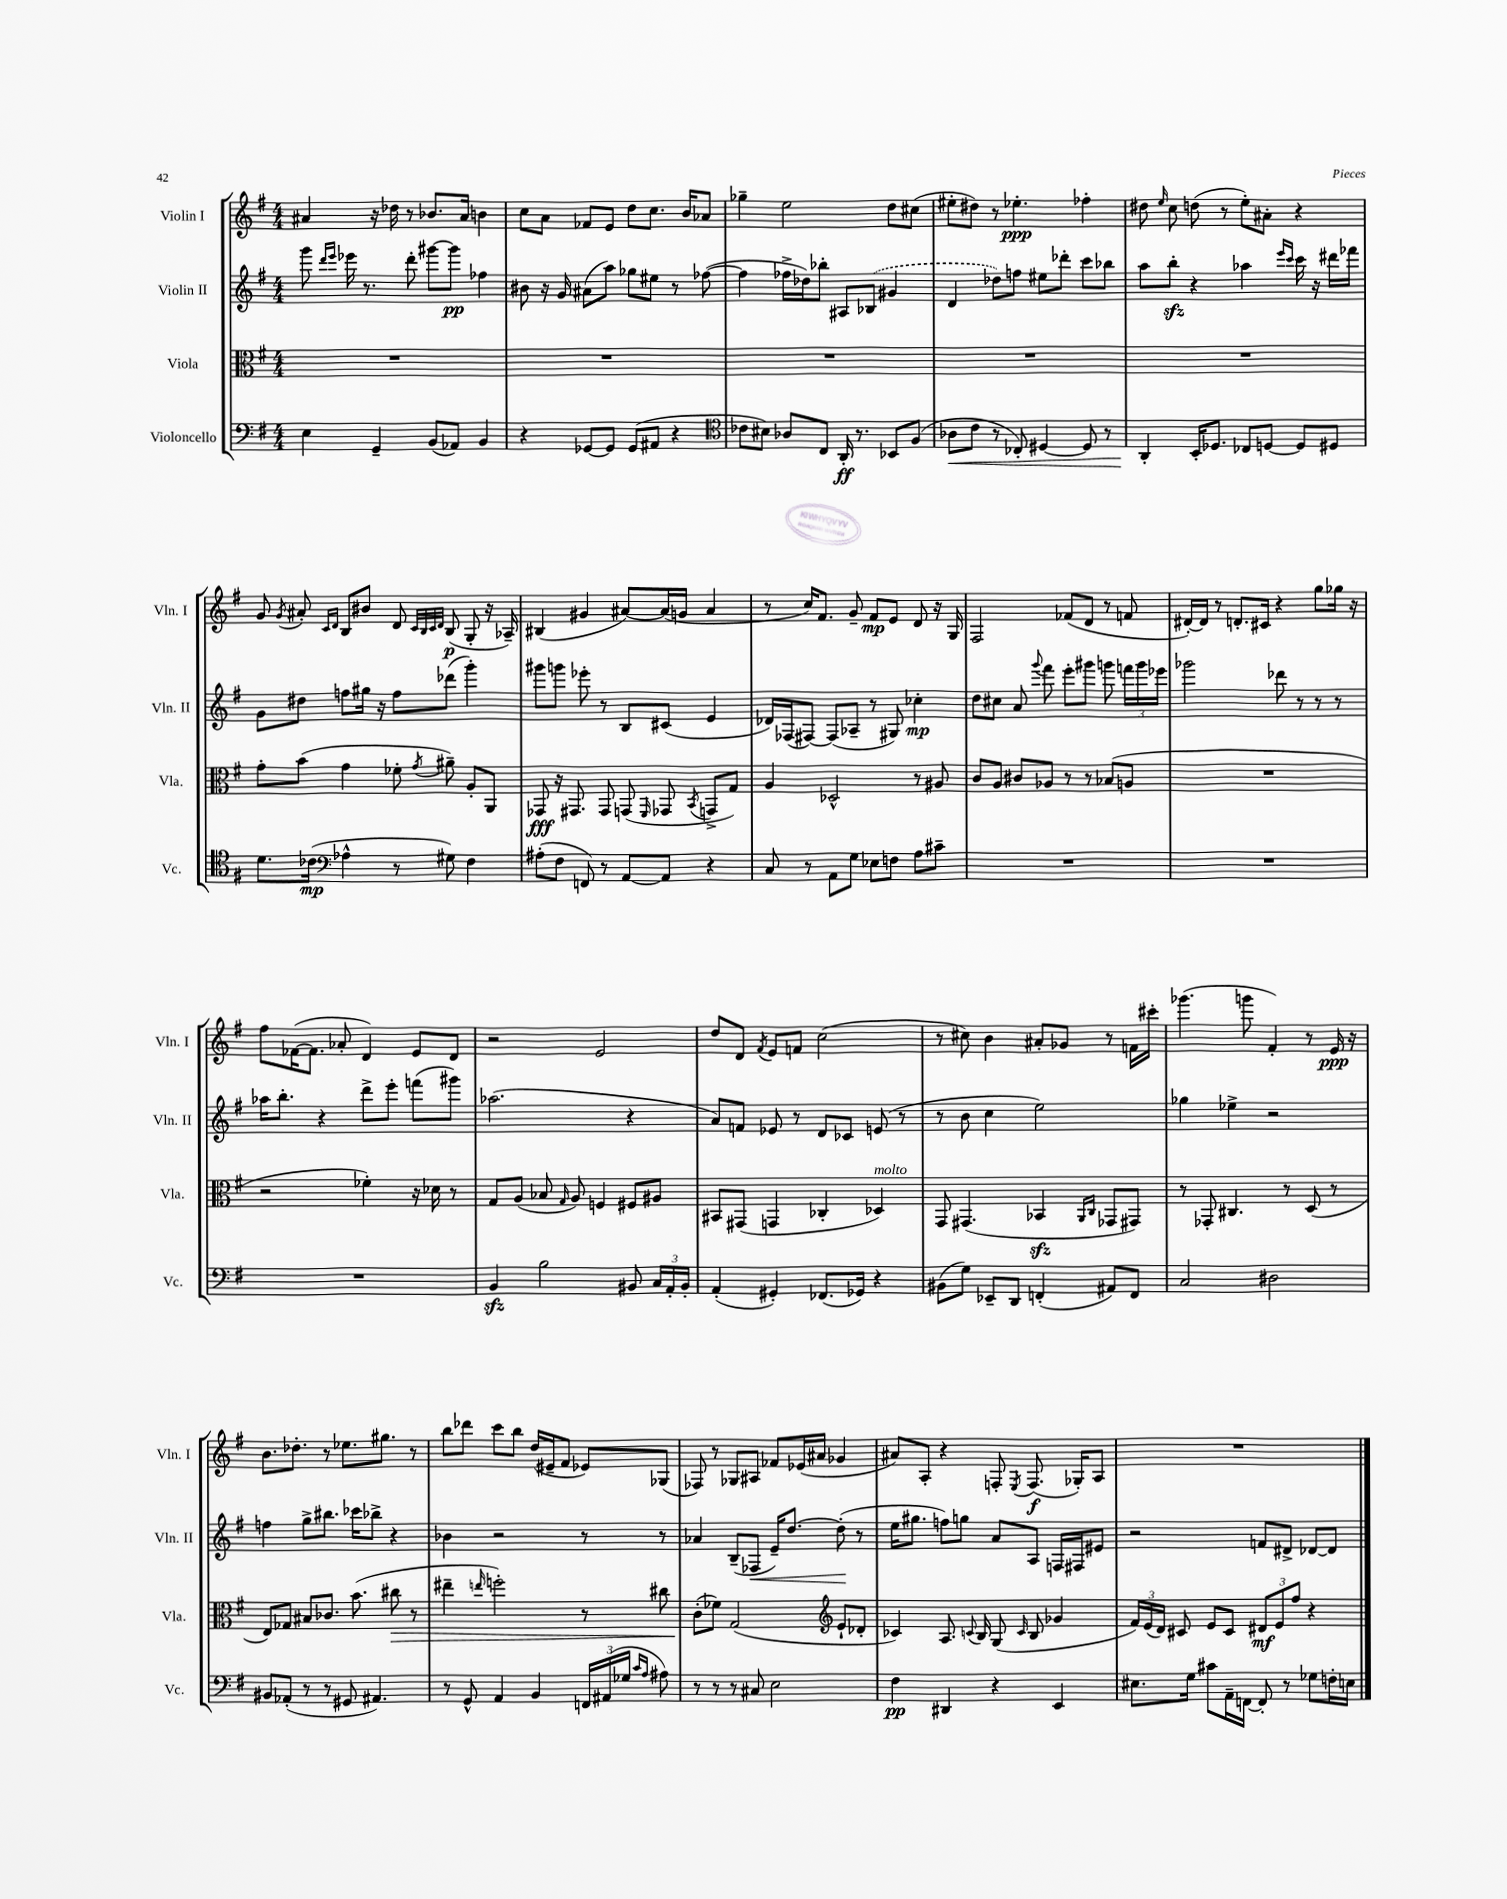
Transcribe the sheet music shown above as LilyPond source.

<<
\new StaffGroup <<
\new Staff = "s0" \with { instrumentName = "Violin I" shortInstrumentName = "Vln. I" } {
    \clef treble \key g \major \numericTimeSignature \time 4/4
    \autoBeamOff ais'4 r16 des''16 r8 bes'8.[ ais'16] b'4 |
    c''8[ a'8] fes'8[ e'8] d''8[ c''8.] b'16[ aes'8] |
    ges''4-- e''2 d''8[ cis''8]( |
    eis''8[-. dis''8]) r8 ees''4.-.\ppp fes''4-. |
    dis''8 \grace { e''16 } c''8 d''8( r8 e''8[-.) ais'8]-. r4 |
    g'8 \acciaccatura { g'8 } ais'8-. \grace { c'16[ d'16] } b8[ bis'8] d'8 \grace { c'32[ b32 c'32 d'32] } b8\p( g8-. r16 aes16--) |
    bis4( gis'4 ais'8[~) ais'16( g'16] ais'4 |
    r8 c''16[) fis'8.] g'8-- fis'8[\mp e'8] d'8 r16 g16 |
    fis2 fes'8[( d'8] r8 f'8 |
    dis'16[~-.) dis'16] r8 d'8.[-. cis'16] r4 g''8[ ges''16] r16 |
    fis''8[ fes'16~( fes'8.] aes'8-. d'4) e'8[ d'8] |
    r2 e'2 |
    d''8[ d'8] \acciaccatura { fis'8 } e'8[ f'8] c''2( |
    r8 cis''8) b'4 ais'8[-. ges'8] r8 f'16[ cis'''16]-. |
    ges'''4.( g'''8 fis'4-.) r8 e'16\ppp r16 |
    b'8.[ des''8.]-. r8 ees''8.[ gis''8.] r8 |
    b''8[ des'''8] c'''8[ b''8] d''16[( eis'16-- fis'8] ees'8[) ges8]( |
    fes8) r8 ges8[ ais8] fes'8[ ees'16( ais'16] ges'4 |
    ais'8[) a8]-. r4 f8-. \acciaccatura { e8 } f8.\f( ges16[-.) a8] |
    R1 \bar "|." |
}
\new Staff = "s1" \with { instrumentName = "Violin II" shortInstrumentName = "Vln. II" } {
    \clef treble \key g \major \numericTimeSignature \time 4/4
    \autoBeamOff g'''8 \grace { d'''16[ e'''16] } ees'''16 r8. d'''8-. gis'''8[~ gis'''8]\pp fes''4 |
    bis'8 r16 g'16 ais'8[( a''8]) ges''8[ eis''8] r8 fes''8~( |
    fes''4 fes''16[-> des''16) bes''8]-. ais8[ \once \slurDashed bes8]( gis'4 |
    d'4 des''8[) f''8] eis''8[ des'''8]-. c'''8[ bes''8] |
    a''8[ b''8]-.\sfz r4 aes''4 \grace { e'''16[ c'''16] } c'''16 r16 dis'''16[ fes'''16] |
    g'8[ dis''8] f''8[ gis''16] r16 f''8[ des'''8]( g'''4-.) |
    gis'''8[ g'''8] ees'''8-. r8 b8[ cis'8]( e'4 |
    des'16[) fes16( fis8]~) fis8[( aes8]-- r8 gis8) ces''4-.\mp |
    d''8[ cis''8] a'8 \appoggiatura { g'''8 } fis'''8 e'''8[-. gis'''8] g'''8 \tuplet 3/2 { f'''16[ g'''16 ees'''16] } |
    ges'''2 des'''8 r8 r8 r8 |
    aes''16[ b''8.]-. r4 d'''8[-> e'''8]-. f'''8[( gis'''8]) |
    aes''2.( r4 |
    a'8[) f'8] ees'8 r8 d'8[ ces'8] e'8( r8 |
    r8 b'8 c''4 e''2) |
    ges''4 ees''4-> r2 |
    f''4 g''8[-> bis''8.] ces'''16[ bes''8]-> r4 |
    bes'4 r2 r8 r8 |
    aes'4 b8[--( fes8]\< e'16[--) d''8.]~ d''8-.\!( r8 |
    e''16[ gis''8.] f''8[) g''8] a'8[ a8] f16[ fis16 eis'8] |
    r2 f'8[ dis'8]-> des'8[~ des'8] \bar "|." |
}
\new Staff = "s2" \with { instrumentName = "Viola" shortInstrumentName = "Vla." } {
    \clef alto \key g \major \numericTimeSignature \time 4/4
    \autoBeamOff R1 |
    R1 |
    R1 |
    R1 |
    R1 |
    g'8[-. b'8]( g'4 fes'8-. \acciaccatura { g'8 } ais'8--) a8[-. a,8] |
    ges,8\fff r16 gis,8. gis,8 g,8( \grace { fis,16 } ges,8 \acciaccatura { b,8 } g,8[-> g8]) |
    a4 des2-^ r8 ais8 |
    c'8[ a8] cis'8[ aes8] r8 r8 bes8[( a8] |
    R1 |
    r2 fes'4-.) r16 des'16 r8 |
    g8[ a8]( bes8 \grace { g16 } a8) f4 fis8[ ais8] |
    bis,8[ gis,8]( g,4 ces4-. des4^\markup { \italic "molto" }) |
    g,8 gis,4.( bes,4\sfz \grace { a,16[ c16] } ges,8[ gis,8]) |
    r8 ges,8-. cis4. r8 d8( r8 |
    e8[) ges8] bis8[ ces'8.] b'8.( cis''8\> r8 |
    eis''4-- \grace { e''16 } f''2-.) r8 cis''8 |
    c'8[-.\!( fes'8]) g2( \clef treble e'8[-! des'8]-. |
    ces'4) a8. \appoggiatura { c'8 } b16 g8( \grace { c'16 } b8 ges'4 |
    \tuplet 3/2 { fis'16[) e'16( d'16]) } cis'8 e'8[ cis'8] \tuplet 3/2 { dis'8[\mf e'8 fis''8] } r4 \bar "|." |
}
\new Staff = "s3" \with { instrumentName = "Violoncello" shortInstrumentName = "Vc." } {
    \clef bass \key g \major \numericTimeSignature \time 4/4
    \autoBeamOff e4 g,4-- b,8[( aes,8]) b,4 |
    r4 ges,8[~ ges,8] ges,8[( ais,8] r4 |
    \clef tenor ces'8[ bis8]) aes8[ c8] a,16-.\ff r8. bes,8[ fis8]( |
    aes8[\< c'8] r8 ces8-.) dis4~ dis8 r8 |
    a,4-.\! b,16[-. des8.] ces8[ d8]~ d8[ dis8] |
    d'8.[ ces'16]\mp( \clef bass aes4-^ r8 gis8) fis4 |
    ais8[-.( fis8] f,8) r8 a,8[~ a,8] r4 |
    c8 r8 a,8[ g8] ees8[ f8] a8[ cis'8]-- |
    R1 |
    R1 |
    R1 |
    b,4\sfz b2 bis,8 \tuplet 3/2 { c16[ a,16-. bis,16]-. } |
    a,4-.( gis,4-.) fes,8.[( ges,16]) r4 |
    bis,8[( g8]) ees,8[-- d,8] f,4-.( ais,8[) f,8] |
    c2 dis2 |
    bis,8[ aes,8]-.( r8 r8 gis,8 ais,4.) |
    r8 g,8-^ a,4 b,4 \tuplet 3/2 { f,16[ ais,16( ges16] } \grace { c'16[ a16] } ais8) |
    r8 r8 r8 cis8 e2 |
    fis4\pp dis,4 r4 e,4 |
    eis8.[ g16] cis'8[ a,16-- f,16]~ f,8-. r8 ges8[ f16-. e16] \bar "|." |
}
>>
>>
\layout { \context { \Score \remove "Bar_number_engraver" } }
